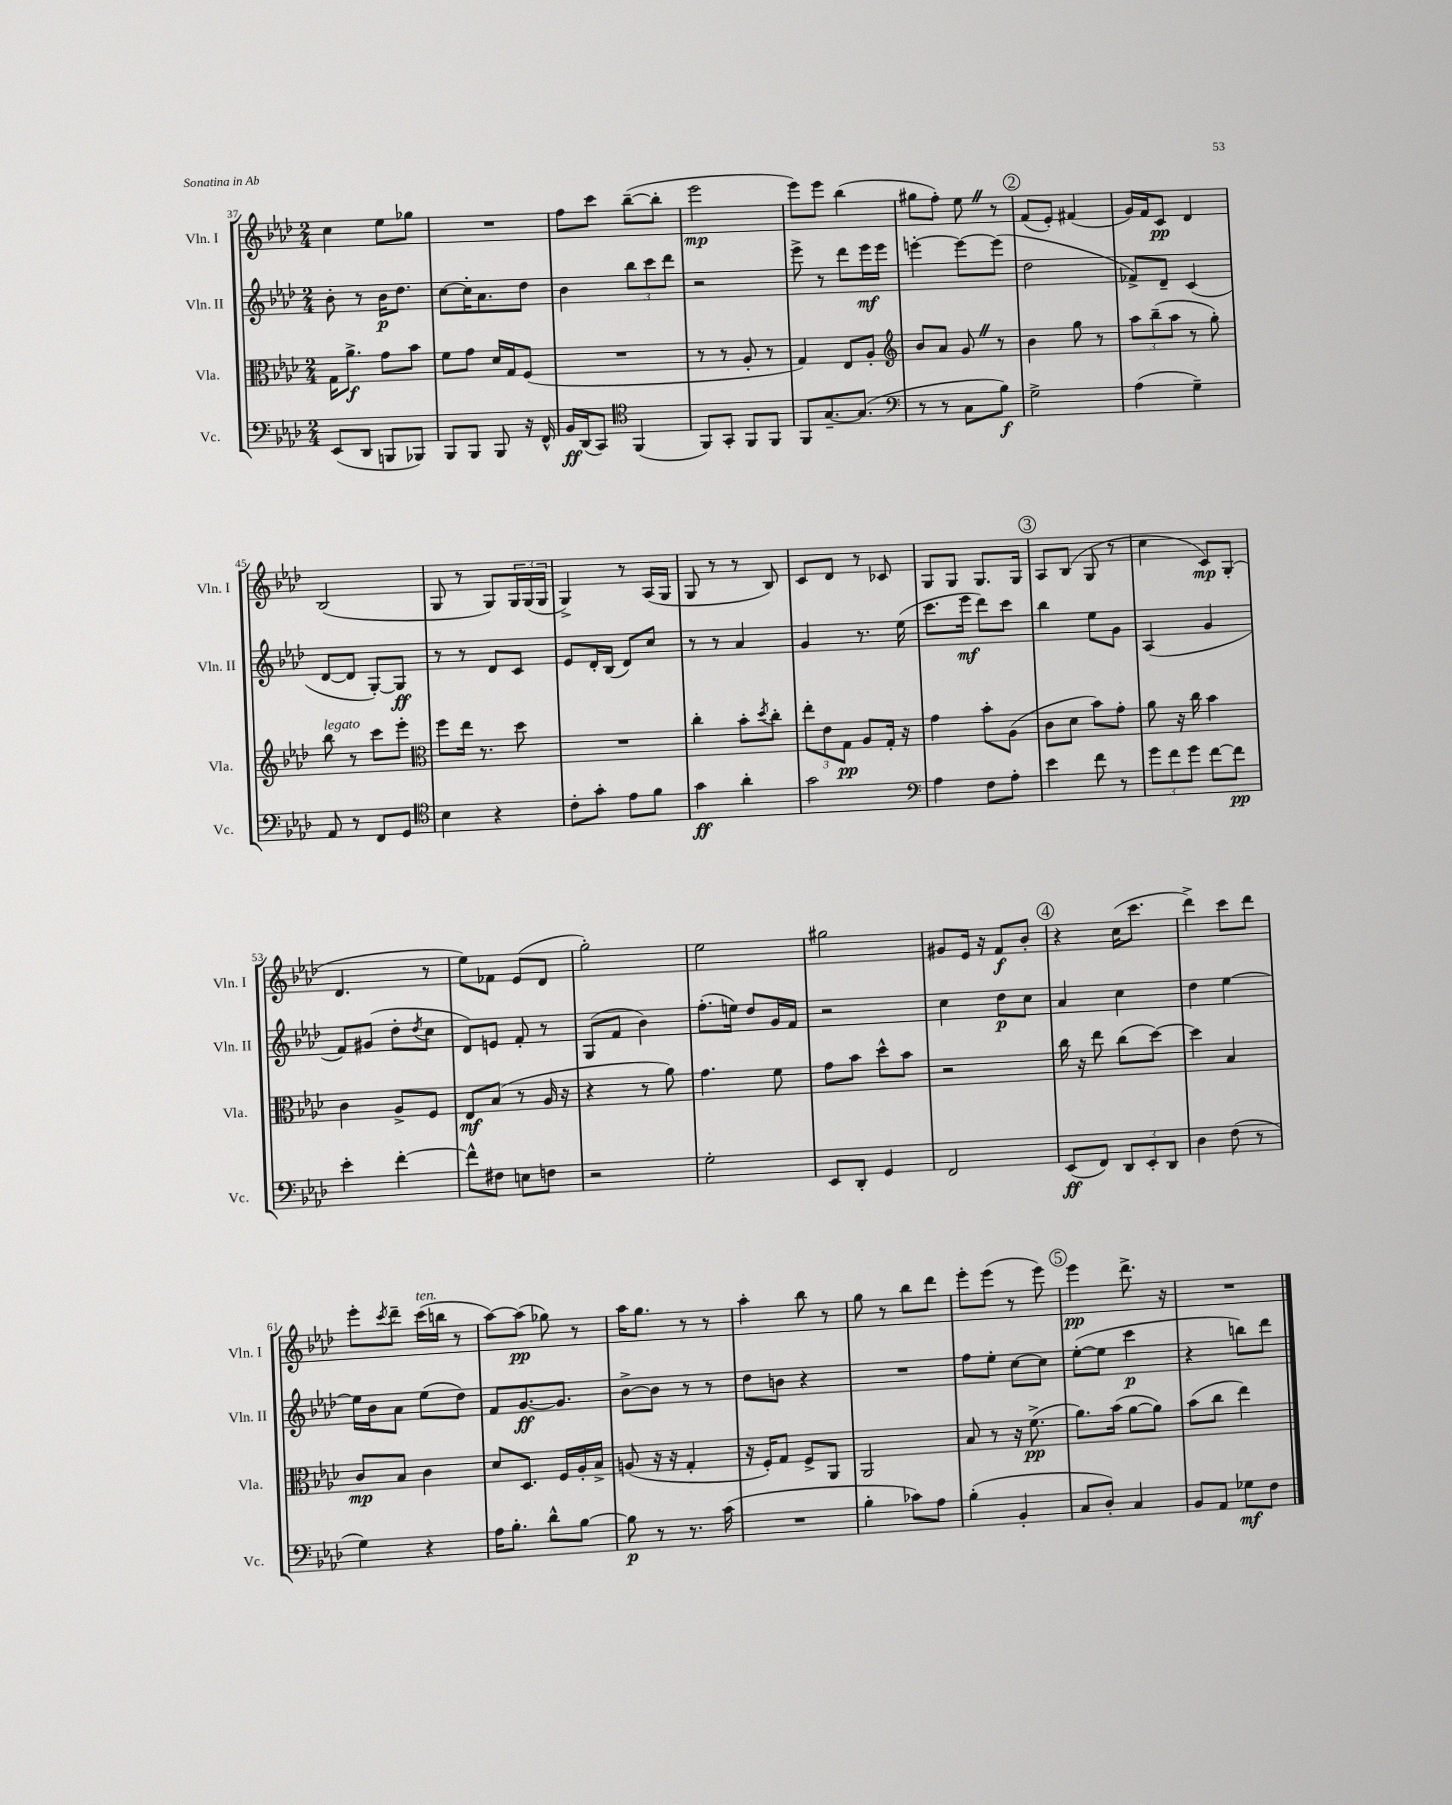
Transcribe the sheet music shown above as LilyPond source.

<<
\new StaffGroup <<
\new Staff = "s0" \with { instrumentName = "Vln. I" shortInstrumentName = "Vln. I" } {
    \clef treble \key aes \major \numericTimeSignature \time 2/4
    c''4 ees''8 ges''8 |
    R2 |
    f''8 c'''8 bes''8~--( bes''8-. |
    ees'''2\mp |
    ees'''8) ees'''8 bes''4( |
    gis''8 f''8-.) ees''8 \once \override BreathingSign.text = \markup { \musicglyph "scripts.caesura.straight" } \breathe r8 |
    \mark \markup { \circle "2" } f'8( ees'8-.) fis'4( |
    g'16) f'16 c'8\pp des'4 |
    bes2( |
    g8 r8 g8) \tuplet 3/2 { g16 g16( g16 } |
    g4->) r8 aes16( g16 |
    g8 r8 r8 bes8) |
    c'8 des'8 r8 ces'8 |
    g8 g8 g8. g16 |
    \mark \markup { \circle "3" } aes8 bes8( g8 r8 |
    c''4 c'8\mp) g8-.( |
    des'4. r8 |
    ees''8) fes'8 ees'8( des'8 |
    g''2-.) |
    ees''2 |
    gis''2 |
    gis'8 ees'16 r16 f'8\f bes'8-. |
    \mark \markup { \circle "4" } r4 c''16( c'''8. |
    des'''4->) c'''8 des'''8 |
    ees'''8-. \acciaccatura { c'''8 } des'''8-- c'''16^\markup { \italic "ten." }( b''16 r8 |
    aes''8~) aes''8\pp( ges''8) r8 |
    aes''16 g''8. r8 r8 |
    aes''4-. bes''8 r8 |
    g''8 r8 bes''8 des'''8 |
    ees'''8-. ees'''8( r8 ees'''8) |
    \mark \markup { \circle "5" } ees'''4\pp des'''8.-> r16 |
    R2 \bar "|." |
}
\new Staff = "s1" \with { instrumentName = "Vln. II" shortInstrumentName = "Vln. II" } {
    \clef treble \key aes \major \numericTimeSignature \time 2/4
    bes'8-. r8 bes'16\p des''8. |
    c''8~ c''16-. aes'8. des''8 |
    bes'4 \tuplet 3/2 { bes''8 c'''8 des'''8 } |
    r2 |
    ees'''8-> r8 des'''8 ees'''16\mf ees'''16 |
    e'''4~-. e'''8~ e'''8( |
    \mark \markup { \circle "2" } des''2 |
    fes'8->) des'8-- c'4( |
    des'8~ des'8 g8~-.) g8\ff |
    r8 r8 des'8 c'8 |
    ees'8 des'16-. bes16( des'8) c''8 |
    r8 r8 aes'4 |
    g'4 r8. ees''16( |
    c'''8. ees'''16\mf des'''8) c'''8 |
    \mark \markup { \circle "3" } bes''4 ees''8 g'8 |
    aes4( g'4 |
    f'8) gis'8( des''8-. \acciaccatura { des''8 } c''8 |
    des'8) e'8 f'8-. r8 |
    g8( f'8 bes'4) |
    f''8.-.( e''16) des''8 g'16 f'16 |
    r2 |
    c''4 des''8\p c''8 |
    \mark \markup { \circle "4" } aes'4 c''4 |
    des''4 ees''4~ |
    ees''16 bes'16 aes'8 ees''8( des''8) |
    f'8 g'8.~\ff g'8. |
    bes'8~-> bes'8 r8 r8 |
    des''8 b'8 r4 |
    R2 |
    f''8 ees''8-. c''8~ c''8 |
    \mark \markup { \circle "5" } ees''8~-.( ees''8 c'''4\p |
    r4 b''8) des'''8 \bar "|." |
}
\new Staff = "s2" \with { instrumentName = "Vla." shortInstrumentName = "Vla." } {
    \clef alto \key aes \major \numericTimeSignature \time 2/4
    g16 aes'8.->\f g'8 bes'8 |
    f'8 g'8 des'16 g16 f8( |
    R2 |
    r8 r8 aes8-. r8 |
    g4) ees8 aes8-. |
    \clef treble bes'8 aes'8 g'8 \once \override BreathingSign.text = \markup { \musicglyph "scripts.caesura.straight" } \breathe r8 |
    \mark \markup { \circle "2" } bes'4 g''8 r8 |
    \tuplet 3/2 { aes''8 bes''8--( aes''8 } r8 g''8-.) |
    bes''8^\markup { \italic "legato" } r8 c'''8 ees'''8-. |
    \clef alto f''8 ees''16 r8. des''8 |
    R2 |
    c''4-. bes'8-. \acciaccatura { des''8 } c''8-. |
    \tuplet 3/2 { ees''8-. ees'8 g8\pp } aes8 g16-. r16 |
    g'4 bes'8-. aes8( |
    \mark \markup { \circle "3" } c'8 des'8 bes'8) g'8-. |
    aes'8 r16 c''16 bes'4 |
    c'4 aes8-> f8 |
    ees8\mf bes8( r8 aes16 r16 |
    r4 r8 aes'8) |
    g'4. f'8 |
    g'8 bes'8 des''8-^ bes'8 |
    r2 |
    \mark \markup { \circle "4" } c''16 r16 ees''8 c''8( des''8~) |
    des''4 bes4 |
    c'8\mp bes8 c'4 |
    des'8 des8. f16 aes16-. bes16-> |
    a8( r16 r16 g4-. |
    r16 f16-.) g8 f8-> aes,8 |
    aes,2 |
    bes8 r8 r16 f'8.->\pp( |
    \mark \markup { \circle "5" } aes'8.) bes'16( aes'8~ aes'8) |
    bes'8( c''8 ees''4) \bar "|." |
}
\new Staff = "s3" \with { instrumentName = "Vc." shortInstrumentName = "Vc." } {
    \clef bass \key aes \major \numericTimeSignature \time 2/4
    ees,8( des,8 b,,8 bes,,8) |
    bes,,8 bes,,8 bes,,8 r16 f,16-^ |
    bes,16\ff des,16( c,8) \clef tenor f,4( |
    f,8) g,8-. f,8 f,8 |
    f,8 g8.~-- g8.( |
    \clef bass r8 r8 c8 bes8\f) |
    \mark \markup { \circle "2" } g2-> |
    aes4( g4--) |
    aes,8 r8 f,8 g,8 |
    \clef tenor bes4 r4 |
    c'8-. g'8-. ees'8 f'8 |
    g'4\ff aes'4-. |
    g'2 |
    \clef bass aes4 f8 aes8-. |
    \mark \markup { \circle "3" } ees'4 f'8 r8 |
    \tuplet 3/2 { g'8 f'8 g'8 } f'8~ f'8\pp |
    ees'4-. f'4~-. |
    f'8-^ fis8 e8 f8 |
    r2 |
    g2-. |
    ees,8 des,8-. g,4 |
    f,2 |
    \mark \markup { \circle "4" } ees,8\ff( f,8) \tuplet 3/2 { des,8 ees,8-. des,8 } |
    des4 f8( r8 |
    g4) r4 |
    aes16 bes8.-. des'8-^ bes8~ |
    bes8\p r8 r8. c'16( |
    R2 |
    bes4-. ces'8) aes8 |
    bes4-.( bes,4-. |
    \mark \markup { \circle "5" } c8 des8-.) c4 |
    bes,8 aes,8 ges8\mf f8 \bar "|." |
}
>>
>>
\layout { \context { \Score currentBarNumber = #37 } }
